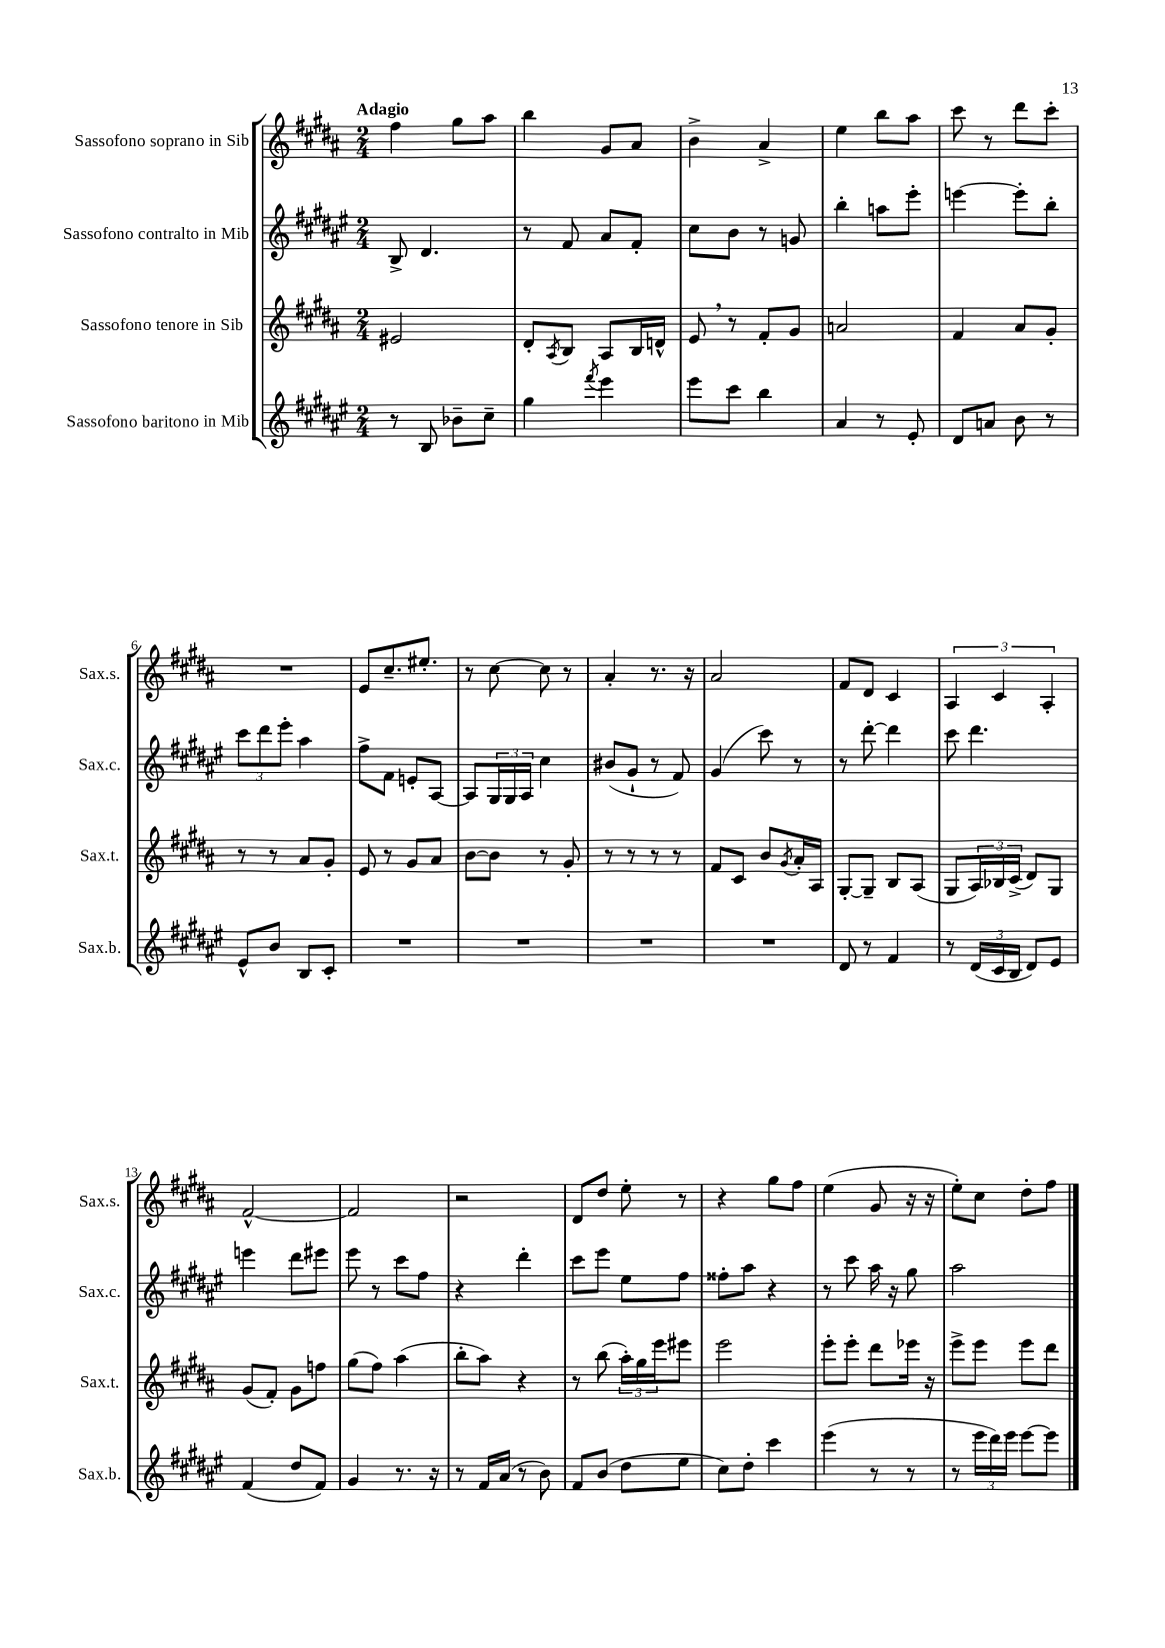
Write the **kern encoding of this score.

**kern	**kern	**kern	**kern
*part4	*part3	*part2	*part1
*staff4	*staff3	*staff2	*staff1
*I"Sassofono baritono in Mib	*I"Sassofono tenore in Sib	*I"Sassofono contralto in Mib	*I"Sassofono soprano in Sib
*I'Sax.b.	*I'Sax.t.	*I'Sax.c.	*I'Sax.s.
*clefG2	*clefG2	*clefG2	*clefG2
*k[f#c#g#d#a#e#]	*k[f#c#g#d#a#]	*k[f#c#g#d#a#e#]	*k[f#c#g#d#a#]
*M2/4	*M2/4	*M2/4	*M2/4
=1	=1	=1	=1
!	!	!	!LO:TX:a:B:t=Adagio
8r	2e#X/	8B^/	4ff#\
8B/	.	4.d#/	.
8b-X~\L	.	.	8gg#\L
8cc#~\J	.	.	8aa#\J
=2	=2	=2	=2
4gg#\	8d#'/L	8r	4bb\
.	8qA#/	.	.
.	8B/J	8f#/	.
8qfff#/	.	.	.
4eee#\	8A#/L	8a#/L	8g#/L
.	16B/L	8f#'/J	8a#/J
.	16dn^^/JJ	.	.
=3	=3	=3	=3
8eee#\L	8e,/	8cc#\L	4b^\
8ccc#\J	8r	8b\J	.
4bb\	8f#'/L	8r	4a#^/
.	8g#/J	8gn/	.
=4	=4	=4	=4
4a#/	2an/	4bb'\	4ee\
8r	.	8aan\L	8bb\L
8e#'/	.	8eee#'\J	8aa#\J
=5	=5	=5	=5
8d#/L	4f#/	[4eeen\	8ccc#\
8an/J	.	.	8r
8b\	8a#/L	8eee'\L]	8ddd#\L
8r	8g#'/J	8bb'\J	8ccc#'\J
!!LO:LB:g=z
=6	=6	=6	=6
8e#^^/L	8r	12ccc#\L	2r
.	.	12ddd#\	.
8b/J	8r	.	.
.	.	12eee#'\J	.
8B/L	8a#/L	4aa#\	.
8c#'/J	8g#'/J	.	.
=7	=7	=7	=7
2r	8e/	8ff#^\L	8e/L
.	8r	8f#\J	8.cc#~/
.	8g#/L	8en'/L	.
.	.	.	8.ee#X'/J
.	8a#/J	[8A#/J	.
=8	=8	=8	=8
2r	[8b\L	8A#/L]	8r
.	8b\J]	24G#/L	[8cc#\
.	.	24G#/	.
.	.	24A#/JJ	.
.	8r	4cc#\	8cc#\]
.	8g#'/	.	8r
=9	=9	=9	=9
2r	8r	(8b#X/L	4a#'/
.	8r	8g#`/J	.
.	8r	8r	8.r
.	8r	8f#/)	.
.	.	.	16r
=10	=10	=10	=10
2r	8f#/L	(4g#/	2a#/
.	8c#/J	.	.
.	8b/L	8ccc#\)	.
.	8qg#/	.	.
.	16a#'/L	8r	.
.	16A#/JJ	.	.
=11	=11	=11	=11
8d#/	[8G#'/L	8r	8f#/L
8r	8G#~/J]	[8ddd#'\	8d#/J
4f#/	8B/L	4ddd#\]	4c#/
.	(8A#/J	.	.
=12	=12	=12	=12
8r	8G#/L	8ccc#\	6A#/
(24d#/LL	24A#/L)	4.ddd#\	.
24c#/	24B-X/	.	6c#/
24B/JJ	(24c#^/JJ	.	.
8d#/L)	8d#/L)	.	.
.	.	.	6A#'/
8e#/J	8G#/J	.	.
!!LO:LB:g=z
=13	=13	=13	=13
(4f#/	(8g#/L	4eeen\	[2f#^^/
.	8f#'/J)	.	.
8dd#/L	8g#\L	8ddd#\L	.
8f#/J)	8ffn\J	8eee#X\J	.
=14	=14	=14	=14
4g#/	(8gg#\L	8eee#\	2f#/]
.	8ff#\J)	8r	.
8.r	(4aa#\	8ccc#\L	.
.	.	8ff#\J	.
16r	.	.	.
=15	=15	=15	=15
8r	8bb'\L	4r	2r
16f#/LL	8aa#\J)	.	.
(16a#/JJ	.	.	.
8r	4r	4ddd#'\	.
8b\)	.	.	.
=16	=16	=16	=16
8f#/L	8r	8ccc#\L	8d#/L
(8b/J	(8bb\	8eee#\J	8dd#/J
8dd#\L	24aa#'\LL)	8ee#\L	8ee'\
.	24gg#\	.	.
.	24eee\J	.	.
8ee#\J	8eee#X\J	8ff#\J	8r
=17	=17	=17	=17
8cc#\L)	2eee\	8ff##X'\L	4r
8dd#'\J	.	8aa#\J	.
4ccc#\	.	4r	8gg#\L
.	.	.	8ff#\J
=18	=18	=18	=18
(4eee#\	8eee'\L	8r	(4ee\
.	8eee'\J	8ccc#\	.
8r	8ddd#\L	16aa#\	8g#/
.	.	16r	.
8r	16eee-X\Jk	8gg#\	16r
.	16r	.	16r
=19	=19	=19	=19
8r	8eee^\L	2aa#\	8ee'\L)
24eee#\LL	8eee\J	.	8cc#\J
24ddd#\)	.	.	.
24eee#\JJ	.	.	.
[8eee#\L	8eee\L	.	8dd#'\L
8eee#\J]	8ddd#\J	.	8ff#\J
==	==	==	==
*-	*-	*-	*-
